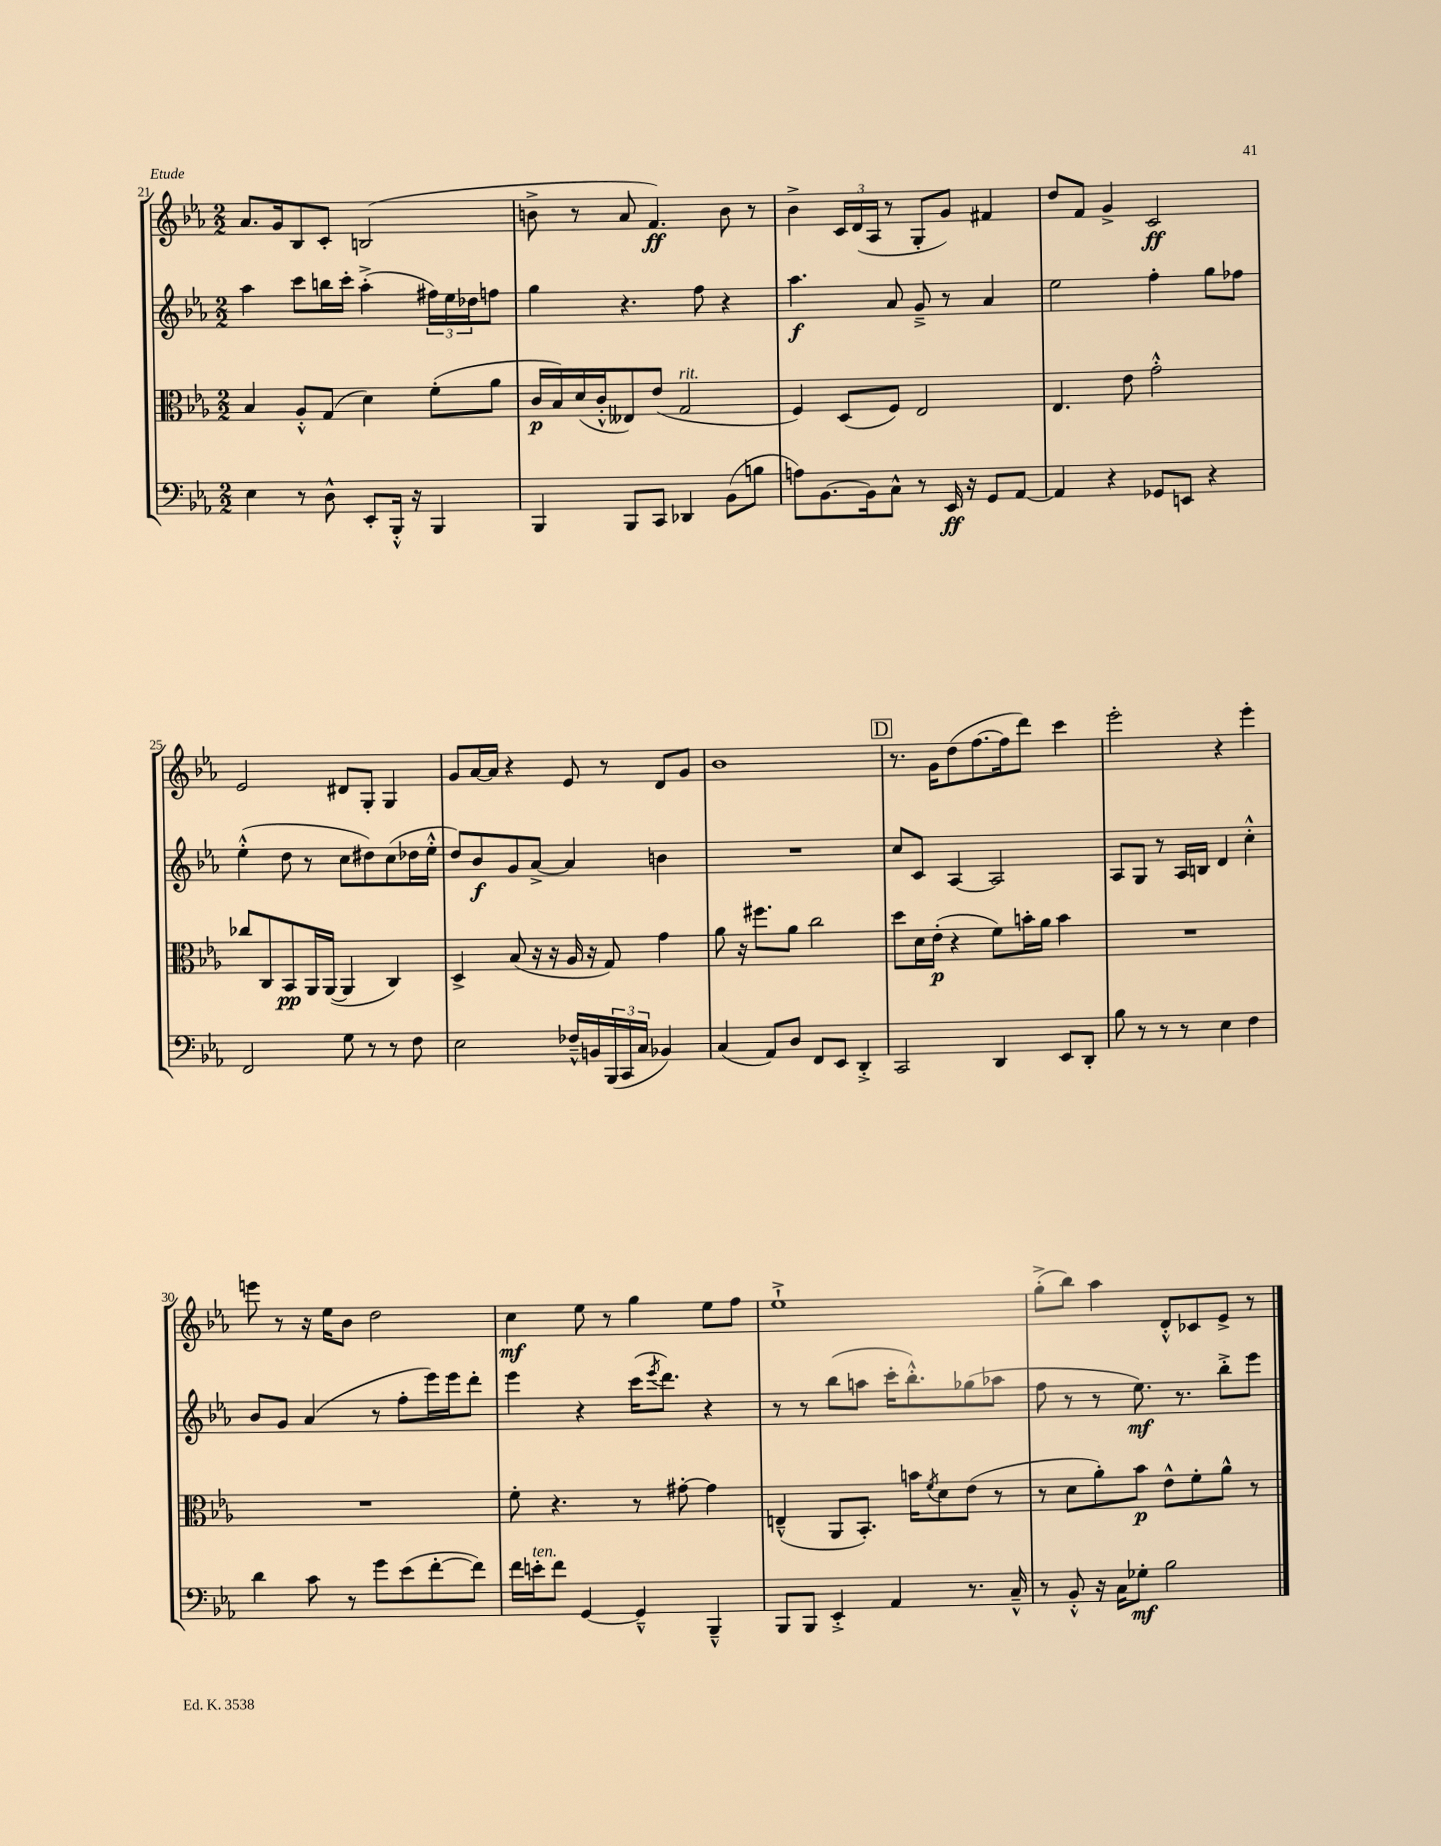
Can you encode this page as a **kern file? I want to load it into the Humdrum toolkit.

**kern	**kern	**kern	**kern
*staff4	*staff3	*staff2	*staff1
*clefF4	*clefC3	*clefG2	*clefG2
*k[b-e-a-]	*k[b-e-a-]	*k[b-e-a-]	*k[b-e-a-]
*M2/2	*M2/2	*M2/2	*M2/2
4E-	4B-	4aa-	8.a-
.	.	.	16g
8r	8A-'^^	8ccc	8B-
8D^^	(8G	16bb	8c'
.	.	16ccc'	.
8EE-'	4d)	(4aa-'^	(2B
16BBB-'^^	.	.	.
16r	.	.	.
4BBB-	(8f'	24ff#)	.
.	.	24ee-	.
.	.	24dd-	.
.	8a-	8ff	.
=	=	=	=
4BBB-	16c	4gg	8b^
.	16B-)	.	.
.	(16d	.	8r
.	16c'^^	.	.
8BBB-	8E--)	4.r	8a-
8CC	(8e-	.	4.f)
4DD-	2G	.	.
.	.	8ff	.
(8BB-	.	4r	8b
8B	.	.	8r
=	=	=	=
8A)	4F)	4.aa-	4b-^
[8.BB-	.	.	.
.	(8D	.	24c
.	.	.	(24d
16BB-]	.	.	.
.	.	.	24A-
8C^^	8F)	8a-	8r
8r	2E-	8g~^	8G'
16EE-	.	8r	8g)
16r	.	.	.
8GG	.	4a-	4f#
[8AA-	.	.	.
=	=	=	=
4AA-]	4.E-	2ee-	8dd
.	.	.	8f
4r	.	.	4g^
.	8e-	.	.
8GG-	2g'^^	4ff'	2c
8EE	.	.	.
4r	.	8gg	.
.	.	8ff-	.
=	=	=	=
2FF	8cc-	(4ee-'^^	2e-
.	8C	.	.
.	8BB-	8dd	.
.	16AA-	8r	.
.	([16AA-	.	.
8G	4AA-]	8cc	8d#
8r	.	8dd#)	8G'
8r	4C)	(8cc	4G
8F	.	16dd-	.
.	.	16ee-'^^	.
=	=	=	=
2E-	4D^	8dd)	8g
.	.	8b-	[16a-
.	.	.	16a-]
.	(8B-	8g	4r
.	16r	[8a-^	.
.	16r	.	.
16F-~^^	16A-	4a-]	8e-
16BB	16r	.	.
(24BBB-	8G)	.	8r
24CC	.	.	.
24C	.	.	.
4BB-)	4g	4b	8d
.	.	.	8g
=	=	=	=
(4C	8a-	1r	1b-
.	16r	.	.
.	8.ff#	.	.
8AA-)	.	.	.
8D	8a-	.	.
8FF	2cc	.	.
8EE-	.	.	.
4DD'^	.	.	.
=	=	=	=
2CC	8dd	8cc	8.r
.	16d	8c	.
.	(16e-'	.	16g
.	4r	[4A-	(8dd
.	.	.	[8.ff
4DD	8f)	2A-]	.
.	.	.	16ff]
.	16b'	.	8ddd)
.	16a-	.	.
8EE-	4b	.	4ccc
8DD'	.	.	.
=	=	=	=
8B-	1r	8A-	2eee-'
8r	.	8G	.
8r	.	8r	.
8r	.	16A-	.
.	.	16B	.
4E-	.	4d	4r
4F	.	4cc'^^	4eee-'
=	=	=	=
4d	1r	8b-	8eee
.	.	8g	8r
8c	.	(4a-	16r
.	.	.	16ee-
8r	.	.	8b-
8g	.	8r	2dd
(8e-	.	8ff'	.
[8f'	.	16eee-)	.
.	.	16eee-	.
8f])	.	8ddd'	.
=	=	=	=
16f	8f'	4eee-	4cc
16e'	.	.	.
8f	4.r	.	.
[4GG	.	4r	8ee-
.	.	.	8r
4GG~^^]	8r	(16ccc	4gg
.	.	8qeee-	.
.	.	8.ddd)	.
.	[8g#'	.	.
4BBB-~^^	4g#]	4r	8ee-
.	.	.	8ff
=	=	=	=
8BBB-	(4E~^^	8r	1ee-`^
8BBB-	.	8r	.
4EE-'^	8AA-	(8bb-	.
.	8.BB-')	8aa	.
4AA-	.	16ccc'	.
.	16b	8.bb-'^^)	.
.	8qf	.	.
.	8d	.	.
8.r	(8e-	(8gg-	.
.	8r	8aa-	.
16C~^^	.	.	.
=	=	=	=
8r	8r	8ff	(8gg'^
8BB-'^^	8d	8r	8bb-)
16r	8a-')	8r	4aa-
16C	.	.	.
8G-'	8b-	8.ee-)	.
2B-	8e-^^	.	8d'^^
.	.	8.r	.
.	8f'	.	8c-
.	8a-^^	8bb-'^	8e-^
.	8r	8eee-	8r
==	==	==	==
*-	*-	*-	*-
